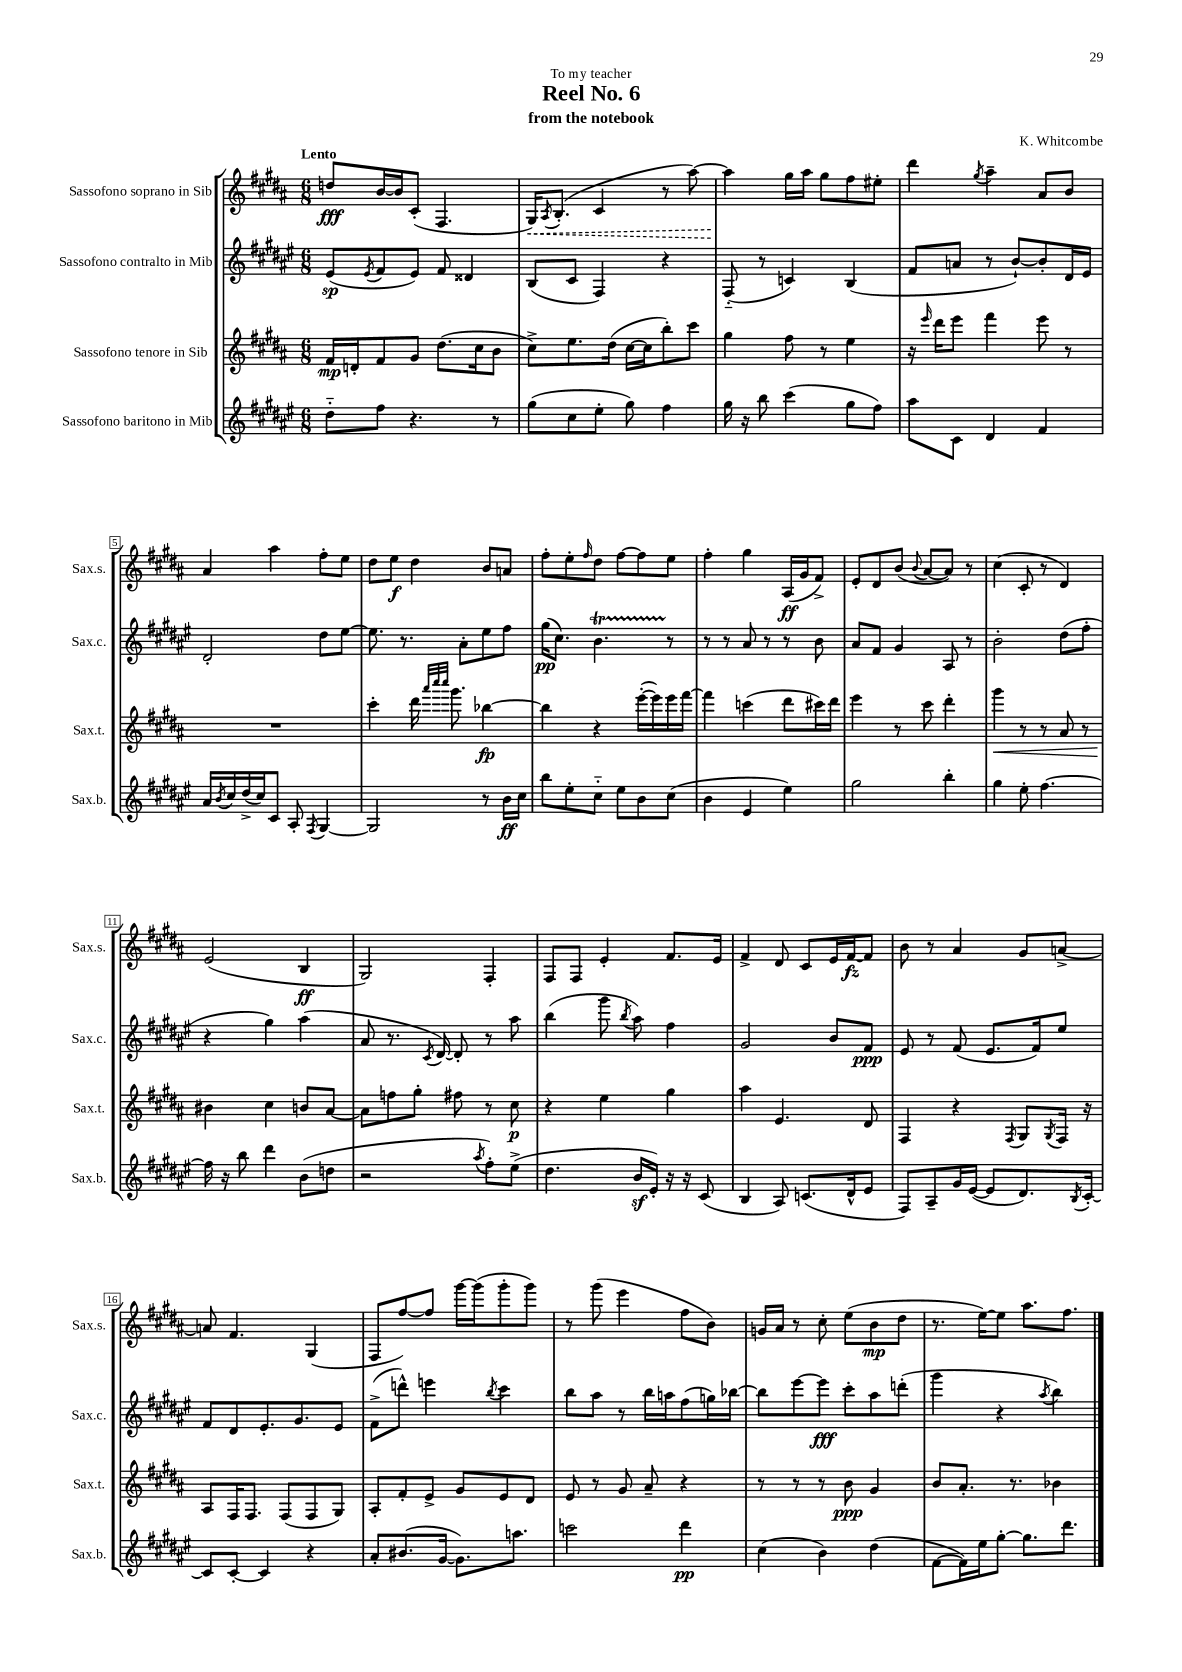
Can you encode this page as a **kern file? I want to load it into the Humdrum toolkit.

**kern	**kern	**kern	**kern
*staff4	*staff3	*staff2	*staff1
*clefG2	*clefG2	*clefG2	*clefG2
*k[f#c#g#d#a#e#]	*k[f#c#g#d#a#]	*k[f#c#g#d#a#e#]	*k[f#c#g#d#a#]
*M6/8	*M6/8	*M6/8	*M6/8
8dd#'~	16f#	(8e#	8dd
.	16d'	.	.
.	.	8qe#	.
8ff#	8f#	8f#	[16b
.	.	.	16b]
4.r	8g#	8e#)	(8c#'
.	(8.dd#	8f#	4.F#
.	.	4d##	.
.	16cc#	.	.
8r	8b	.	.
=	=	=	=
(8gg#	8cc#^)	(8B	16G#)
.	.	.	8qA#
.	.	.	(8.B'
8cc#	8.ee	8c#	.
8ee#'	.	4F#)	4c#
.	(16dd#	.	.
8gg#)	[16cc#	.	.
.	16cc#]	.	.
4ff#	8bb')	4r	8r
.	8ccc#	.	[8aa#)
=	=	=	=
16gg#	4gg#	(8F#'~	4aa#]
16r	.	.	.
8bb	.	8r	.
(4ccc#	8ff#	4c)	16gg#
.	.	.	16aa#
.	8r	.	8gg#
8gg#	4ee	(4B	8ff#
8ff#)	.	.	8ee#'
=	=	=	=
8aa#	16r	8f#	4ddd#
.	16qqeee	.	.
.	16ddd#	.	.
8c#	8eee	8a	.
.	.	.	8qgg#
4d#	4fff#	8r	4aa#~
.	.	[8b`)	.
4f#	8eee	8b']	8a#
.	8r	16d#	8b
.	.	16e#	.
=	=	=	=
16a#	2.r	2d#'	4a#
8qb	.	.	.
16cc#	.	.	.
(16dd#^	.	.	.
16cc#)	.	.	.
8c#	.	.	4aa#
8A#'	.	.	.
8qF#	.	.	.
[4G#	.	8dd#	8ff#'
.	.	[8ee#	8ee
=	=	=	=
2G#]	4ccc#'	8.ee#]	8dd#
.	.	.	8ee
.	.	8.r	.
.	16ddd#	.	4dd#
.	32qqaaa#	.	.
.	32qqcccc#	.	.
.	32qqcccc#	.	.
.	8.ggg#	.	.
.	.	8a#'	.
8r	[4bb-	8ee#	8b
16b	.	8ff#	8a
16cc#	.	.	.
=	=	=	=
8bb	4bb-]	(16gg#	8ff#'
.	.	8.cc#)	.
8ee#'	.	.	8ee'
.	.	.	16qqff#
8cc#'~	4r	4.b	8dd#
8ee#	.	.	[8ff#
8b	([16eee'	.	8ff#]
.	16eee])	.	.
(8cc#	16eee	8r	8ee
.	[16fff#	.	.
=	=	=	=
4b	4fff#]	8r	4ff#'
.	.	8r	.
4e#	(4ccc	8a#	4gg#
.	.	8r	.
4ee#)	8ddd#	8r	(16A#
.	.	.	16g#
.	16ccc#)	8b	8f#^)
.	16ddd#	.	.
=	=	=	=
2gg#	4eee	8a#	8e'
.	.	8f#	8d#
.	8r	4g#	(8b
.	.	.	8qqb
.	8ccc#	.	[8a#
4bb'	4ddd#'	8A#	8a#])
.	.	8r	8r
=	=	=	=
4gg#	4ggg#	2b'	(4cc#
8ee#'	8r	.	8c#'
[4.ff#	8r	.	8r
.	8a#	(8dd#	4d#)
.	8r	8ff#'	.
=	=	=	=
16ff#]	4b#	4r	(2e
16r	.	.	.
8bb	.	.	.
4ddd#	4cc#	4gg#)	.
(8b	8b	(4aa#	4B
8dd	[8a#	.	.
=	=	=	=
2r	8a#]	8a#	2G#)
.	8ff	8.r	.
.	8gg#'	.	.
.	.	8qc#	.
.	.	[16d#)	.
.	8ff#	8d#']	.
8qaa#	.	.	.
8ff#')	8r	8r	4F#'
(8ee#^	8cc#	8aa#	.
=	=	=	=
4.dd#	4r	(4bb	8F#
.	.	.	8F#
.	4ee	8ggg#	4e'
.	.	8qbb	.
16b	.	8aa#)	.
16e#')	.	.	.
16r	4gg#	4ff#	8.f#
16r	.	.	.
(8c#	.	.	.
.	.	.	16e
=	=	=	=
4B	4aa#	2g#	4f#^
8A#)	4.e	.	8d#
(8.c	.	.	8c#
.	.	8b	16e
16d#^^	.	.	[16f#
8e#	8d#	8f#	8f#]
=	=	=	=
8F#)	4F#	8e#	8b
8A#~	.	8r	8r
16g#	4r	(8f#	4a#
([16e#	.	.	.
8e#]	.	8.e#	.
.	8qF#	.	.
8.d#)	8G#	.	8g#
.	.	16f#)	.
.	8qG#	.	.
.	16F#	8ee#	[8a^
8qB	.	.	.
[16c#'	16r	.	.
=	=	=	=
8c#]	8A#	8f#	8a]
[8c#'	16F#	8d#	4.f#
.	8.F#	.	.
4c#]	.	8.e#'	.
.	(8F#	.	.
.	.	8.g#	.
4r	8F#	.	(4G#
.	8G#)	8e#	.
=	=	=	=
8a#'	8A#'	(8f#^	8F#
(8.b#	8f#'	8ddd^^)	[8ff#)
.	8e^	4eee	8ff#]
[16g#	.	.	.
8.g#])	8g#	.	[16ggg#
.	.	.	(16ggg#]
.	.	8qbb	.
.	8e	4ccc#	8ggg#'
8.aa	.	.	.
.	8d#	.	8ggg#)
=	=	=	=
2ccc	8e	8bb	8r
.	8r	8aa#	(8ggg#
.	8g#	8r	4eee
.	8a#~	16bb	.
.	.	16aa	.
4ddd#	4r	(8ff#	8ff#
.	.	16gg)	8b)
.	.	[16bb-	.
=	=	=	=
(4cc#	8r	8bb-]	16g
.	.	.	16a#
.	8r	[8eee#	8r
4b)	8r	8eee#]	8cc#'
.	8b	8ccc#'	(8ee
(4dd#	4g#	8aa#	8b
.	.	(8ddd'	8dd#
=	=	=	=
[8f#	8b	4ggg#	8.r
16f#])	8.a#'	.	.
16ee#	.	.	[16ee)
[8gg#'	.	4r	8ee]
.	8.r	.	.
8.gg#]	.	.	8.aa#
.	.	8qaa#	.
.	4b-	4bb)	.
8.ddd#	.	.	8.ff#
==	==	==	==
*-	*-	*-	*-
